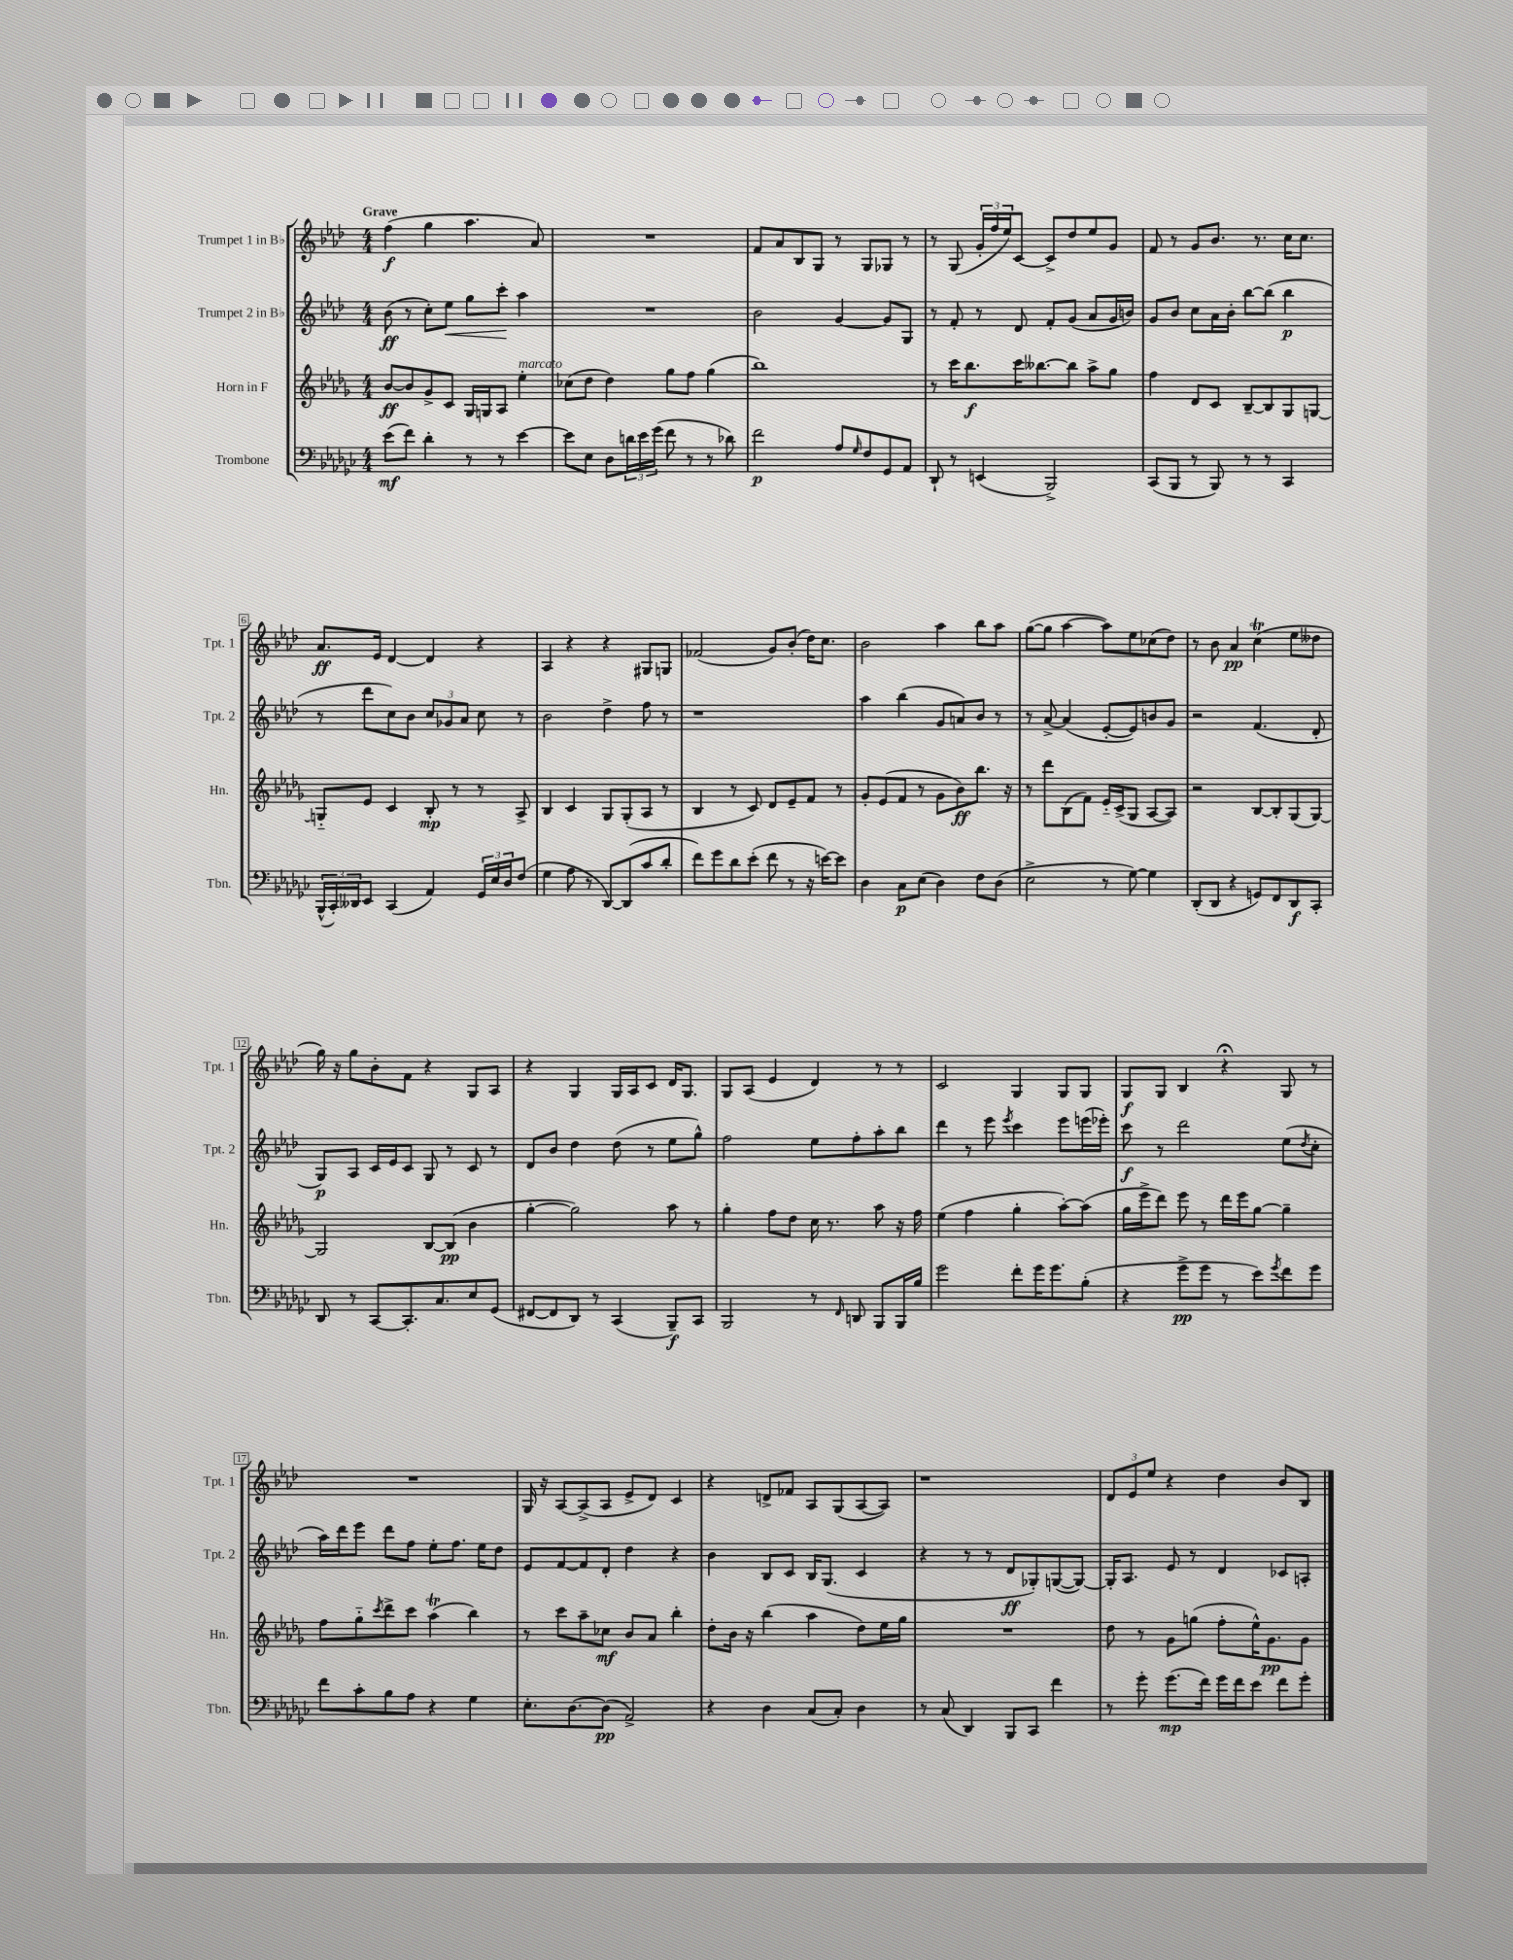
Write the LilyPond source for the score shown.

<<
\new StaffGroup <<
\new Staff = "s0" \with { instrumentName = "Trumpet 1 in Bb" shortInstrumentName = "Tpt. 1" } {
    \clef treble \key aes \major \numericTimeSignature \time 4/4 \tempo "Grave"
    f''4\f( g''4 aes''4. aes'8) |
    R1 |
    f'8 aes'8 bes8 g8 r8 g8 ges8 r8 |
    r8 g8( \tuplet 3/2 { g'16-. f''16 ees''16) } c'8~ c'8-> des''8 ees''8 g'8 |
    f'8 r8 g'8 bes'8. r8. c''16 c''8. |
    aes'8.\ff ees'16 des'4~ des'4 r4 |
    aes4 r4 r4 gis8 g8 |
    fes'2( g'8) bes'8-.( des''16) c''8. |
    bes'2 aes''4 bes''8 aes''8 |
    g''8~( g''8 aes''4~ aes''8) ees''8 ces''8( des''8) |
    r8 bes'8 aes'4\pp c''4\trill( ees''8 deses''8 |
    g''16) r16 g''8 bes'8-. f'8 r4 g8 aes8 |
    r4 g4 g16 aes16 c'8 des'16 g8. |
    g8 aes8( ees'4 des'4) r8 r8 |
    c'2 g4 g8 g8 |
    g8\f g8 bes4 r4\fermata g8 r8 |
    R1 |
    g16 r16 aes8~ aes8->( aes8 ees'8-> des'8) c'4 |
    r4 d'8-> fes'8 aes8 g8( aes8~ aes8) |
    r1 |
    \tuplet 3/2 { des'8 ees'8 ees''8 } r4 des''4 bes'8 bes8 \bar "|." |
}
\new Staff = "s1" \with { instrumentName = "Trumpet 2 in Bb" shortInstrumentName = "Tpt. 2" } {
    \clef treble \key aes \major \numericTimeSignature \time 4/4
    bes'8\ff( r8 c''8-.) ees''8\< g''8 c'''8-.\! aes''4 |
    R1 |
    bes'2 g'4~ g'8 g8 |
    r8 f'8-. r8 des'8 f'8-. g'8( aes'8 g'16 b'16) |
    g'8 bes'8 c''8 aes'16 bes'16-. bes''8~ bes''8( bes''4\p |
    r8 des'''8 c''8) bes'8 \tuplet 3/2 { c''8 ges'8 aes'8 } c''8 r8 |
    bes'2 des''4-> f''8 r8 |
    r1 |
    aes''4 bes''4( g'8 a'8) bes'8 r8 |
    r8 aes'8~-> aes'4( ees'8~-. ees'8) b'8 g'8 |
    r2 f'4.( des'8-. |
    g8\p) aes8 c'16 ees'16 c'8 g8 r8 c'8 r8 |
    des'8 bes'8 des''4 des''8( r8 ees''8 g''8-^) |
    f''2 ees''8 f''8-. aes''8-. bes''8 |
    des'''4 r8 ees'''8 \acciaccatura { ees'''8 } c'''4 ees'''8 e'''16( ees'''16-.) |
    c'''8\f r8 des'''2 ees''8( \acciaccatura { des''8 } c''8-. |
    aes''16) des'''16 ees'''8 des'''8 f''8 ees''8-. f''8. ees''16 des''8 |
    ees'8 f'8~ f'8 des'8-. des''4 r4 |
    bes'4 bes8 c'8 bes16 g8.( c'4 |
    r4 r8 r8 des'8\ff ges8-.) g8~( g8~) |
    g16-. aes8. ees'8 r8 des'4 ces'8 a8-. \bar "|." |
}
\new Staff = "s2" \with { instrumentName = "Horn in F" shortInstrumentName = "Hn." } {
    \clef treble \key des \major \numericTimeSignature \time 4/4
    bes'8~\ff bes'8 ges'8-> c'8 ges16 g16 aes8 ees''4-.^\markup { \italic "marcato" } |
    ces''8( des''8 des''4) ges''8 f''8 ges''4( |
    bes''1) |
    r8 c'''16 bes''8.\f c'''16 beses''8.~ beses''8 aes''8-> ges''8 |
    f''4 des'8 c'8 bes8~-- bes8 ges8 g8~ |
    g8-_ ees'8 c'4 bes8-.\mp r8 r8 aes8-> |
    bes4 c'4 ges8 ges8-.( aes8 r8 |
    bes4 r8 c'8) des'8 ees'8-- f'8 r8 |
    ges'8-. ees'8( f'8 r8 ges'8 bes'8\ff) bes''8. r16 |
    r8 des'''8 bes8( f'8) ees'16-_ c'16->( ges8 aes8~ aes8) |
    r2 bes8~ bes8-. ges8( ges8~) |
    ges2 bes8~ bes8\pp( bes'4 |
    ges''4~-. ges''2) aes''8 r8 |
    ges''4-. f''8 des''8 c''16 r8. aes''8 r16 f''16 |
    ees''4( f''4 ges''4-. aes''8~-.) aes''8( |
    ges''16 ees'''16-> des'''8) ees'''8 r8 des'''16 ees'''16 ges''8~ ges''4-- |
    f''8 ges''8-_ \acciaccatura { c'''8 } des'''8-> c'''8 aes''4\trill( bes''4) |
    r8 c'''8 aes''8-- ces''8\mf bes'8 aes'8 bes''4-. |
    des''8-. bes'16 r16 bes''4( aes''4 des''8) ees''16 ges''16 |
    R1 |
    des''8 r8 ges'8 g''8( f''8-. ees''16-^) ges'8.\pp ges'8 \bar "|." |
}
\new Staff = "s3" \with { instrumentName = "Trombone" shortInstrumentName = "Tbn." } {
    \clef bass \key ges \major \numericTimeSignature \time 4/4
    ees'8\mf( f'8) des'4-. r8 r8 ees'4~ |
    ees'8 ees8 des8 \tuplet 3/2 { d'16 ees'16 ges'16( } f'8 r8 r8 des'8) |
    f'2\p aes8 \grace { ges16 } f8 ges,8 aes,8 |
    des,8-! r8 e,4( bes,,2->) |
    ces,8( bes,,8 r8 bes,,8) r8 r8 ces,4 |
    \tuplet 3/2 { bes,,16-^( ces,16-.) deses,16 } ees,8 ces,4( aes,4) \tuplet 3/2 { ges,16 ees16 des16 } f8( |
    ges4 aes8 r8 des,8~) des,8( ces'8 des'8-. |
    f'8) ges'8 des'8 ees'8-.( f'8 r8 r16 e'16~) e'8 |
    des4 ces8\p ees8( des4) f8 des8( |
    ees2-> r8 ges8~) ges4 |
    des,8-.( des,8 r4 g,8) f,8 des,8\f ces,8-. |
    des,8 r8 ces,8~ ces,8.-. ces8. ees8 ges,8( |
    fis,8~ fis,8 des,8) r8 ces,4( bes,,8--\f) ces,8 |
    bes,,2 r8 \grace { f,16 } d,8 bes,,8 bes,,16 bes16 |
    ges'2 f'8-. ges'16 ges'8. bes8-.( |
    r4 ges'8->\pp ges'8 r8 ees'8) \acciaccatura { ges'8 } f'8 ges'8 |
    f'8 ces'8-. bes8 aes8 r4 ges4 |
    ees8.-. des8.~ des8\pp( aes,2->) |
    r4 des4 ces8( ces8-.) des4 |
    r8 ces8( des,4) bes,,8 ces,8 f'4 |
    r8 ges'8-. ges'8.\mp( f'16) ges'16 f'16 ees'8 f'8 ges'8-. \bar "|." |
}
>>
>>
\layout { \context { \Score \override BarNumber.stencil = #(make-stencil-boxer 0.1 0.3 ly:text-interface::print) } }
